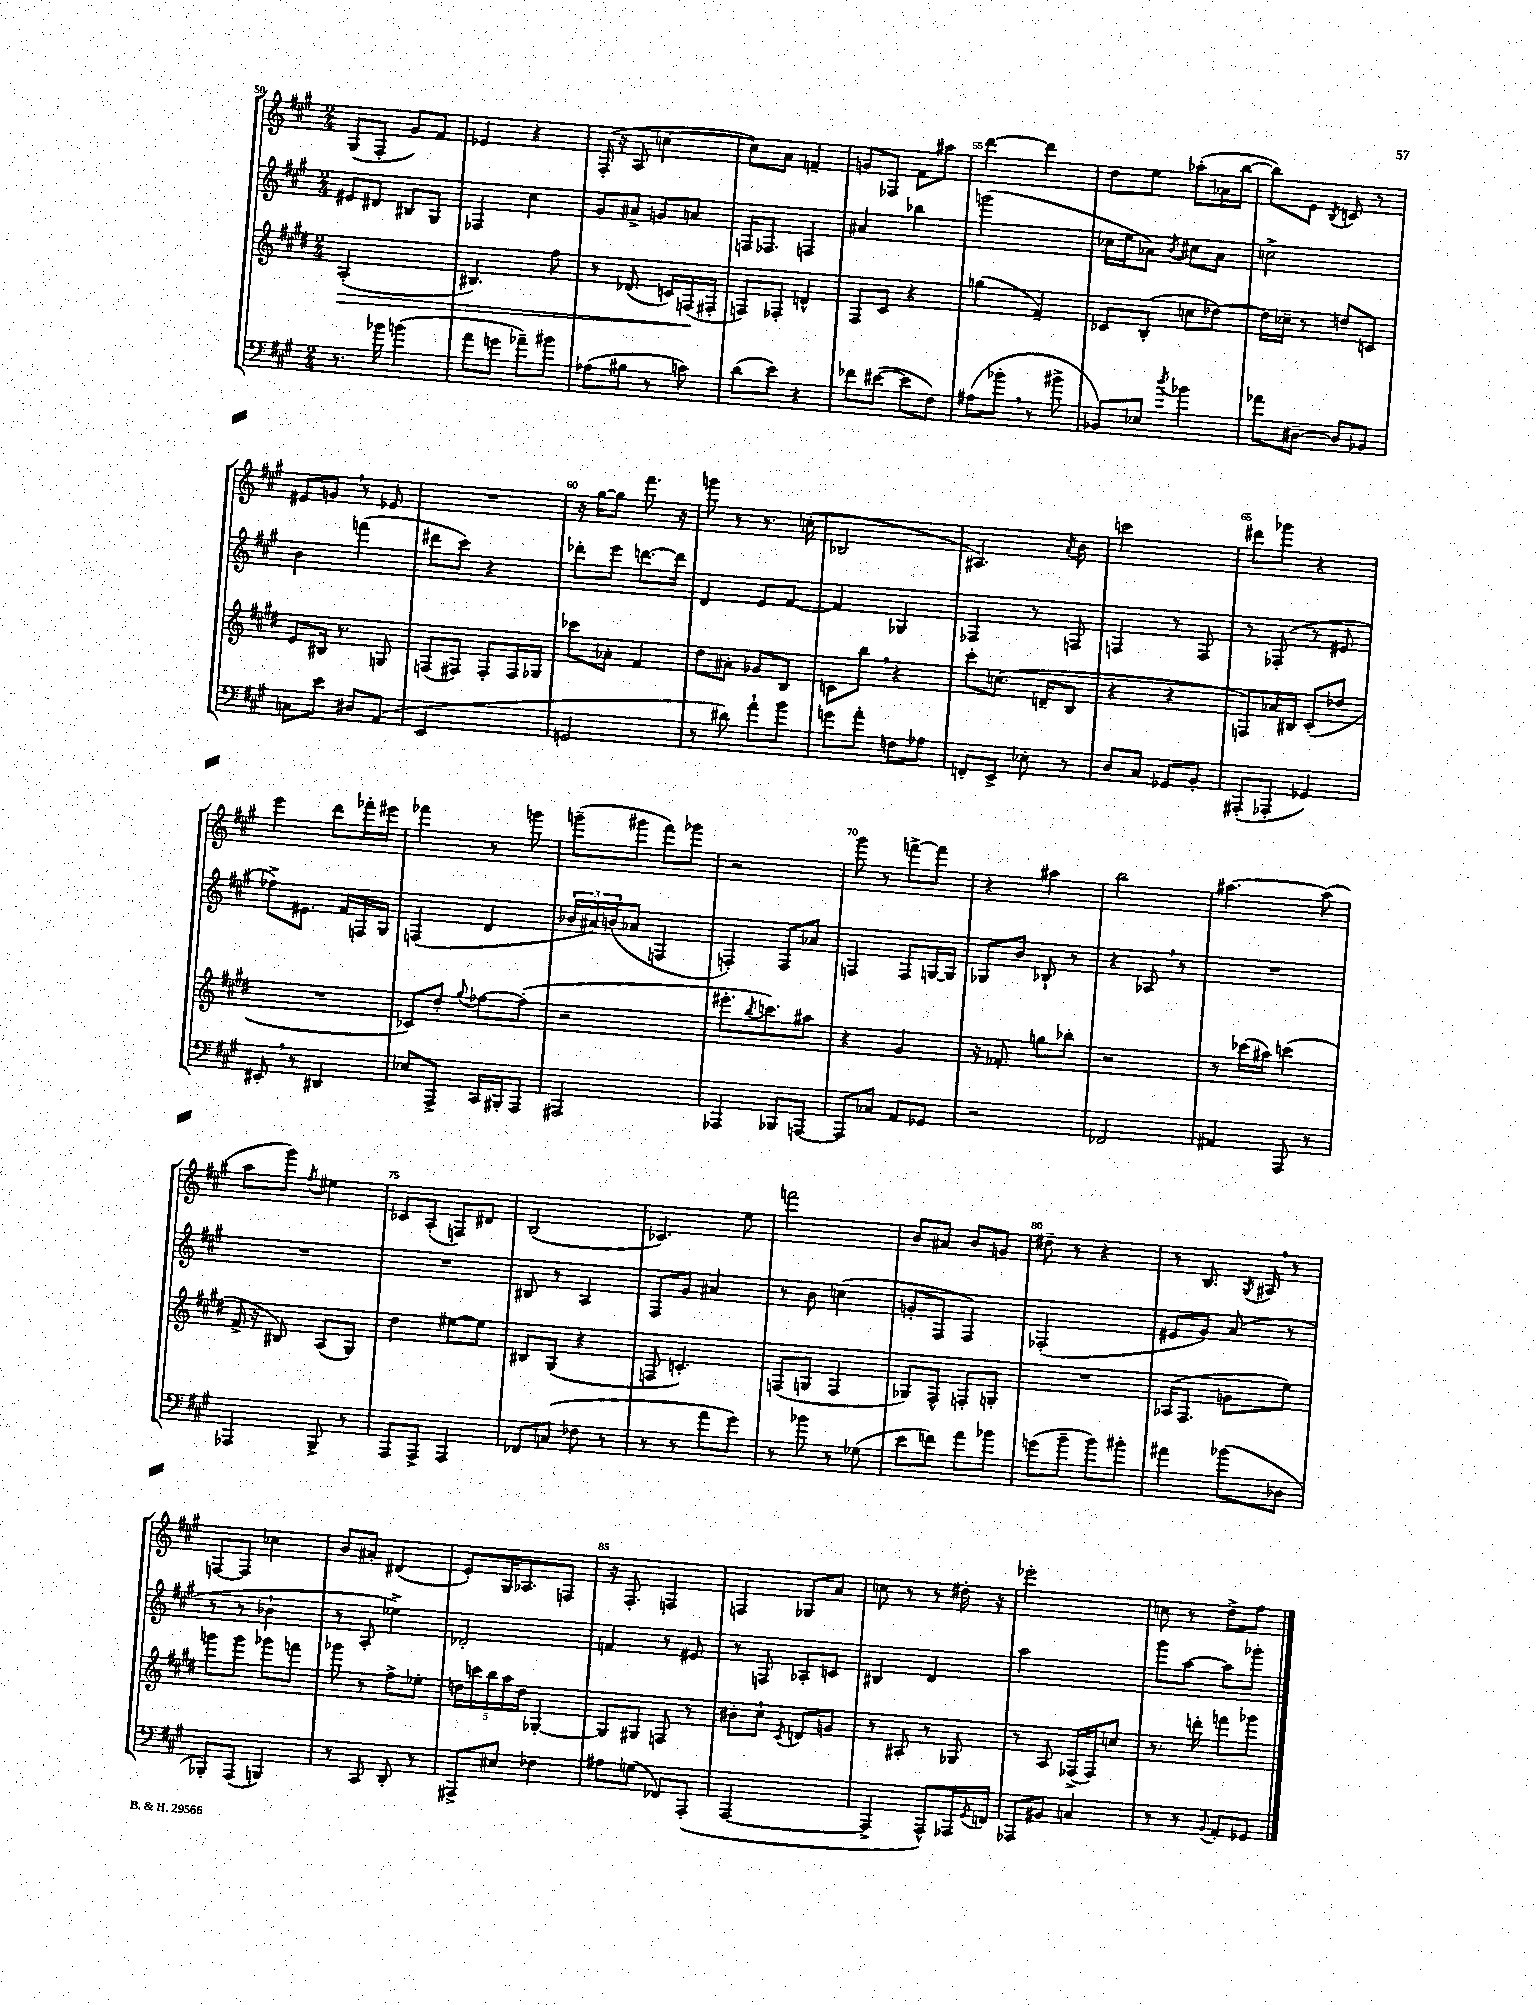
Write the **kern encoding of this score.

**kern	**kern	**kern	**kern
*staff4	*staff3	*staff2	*staff1
*clefF4	*clefG2	*clefG2	*clefG2
*k[f#c#g#]	*k[f#c#g#d#]	*k[f#c#g#]	*k[f#c#g#]
*M2/4	*M2/4	*M2/4	*M2/4
8.r	(2A'	8e#	(8G#
.	.	8d#	8F#'
16b-	.	.	.
(4b	.	8B#	8g#)
.	.	8G#	8f#
=	=	=	=
8a	4.B#)	4F-	4e-
8g	.	.	.
8a-~)	.	4cc#	4r
8b#	8ff#	.	.
=	=	=	=
(8A-	8r	8g#	(16F#'
.	.	.	16r
8B#	(8.d-	8a#^	8A
8r	.	8g	[4cc
.	16c)	.	.
8c)	(16F	8a	.
.	16F#'	.	.
=	=	=	=
(8d	8F)	16F	8cc])
.	.	8.F-	.
8e)	8F-'	.	8a
4r	4d^^	4F	4f~
=	=	=	=
8f-	8F#	4a#	8g
([8e#	8c#	.	8F-
8e#]	4r	4bb-	8f#
8F#)	.	.	8aa#
=	=	=	=
(8A#	(4gg	(2ggg	[4ddd
8b-'	.	.	.
8r	4f#~)	.	4ddd]
8b#^	.	.	.
=	=	=	=
8BB-)	8c-	16cc-	8dd
.	.	16ee	.
8E-	(8B'	8a-)	8ee
8qdd	.	8qb	.
4b-	8cc	8cc#	(8aa-'
.	[8dd-)	8a-	16a-
.	.	.	[16bb
=	=	=	=
8a-	16dd-]	2cc^	8bb])
.	16cc-~	.	.
[8D#~	8r	.	8e
.	.	.	8qB
8D#]	8dd	.	8c
8BB-	8c	.	8r
=	=	=	=
8C	8e	4b	8e#
8e	16B#	.	8g
.	8.r	.	.
8D#	.	(4fff	8r
(8AA	8G	.	8e-
=	=	=	=
2EE	(8F	8ddd#	2r
.	8F#)	8ccc#)	.
.	8F#'	4r	.
.	16F#	.	.
.	16G-	.	.
=	=	=	=
2GG	8ccc-	8ddd-'	16r
.	.	.	[16gg#
.	8a-'	8eee	8gg#]
.	4f#	[8.ddd	8.fff#
.	.	16ddd]	16r
=	=	=	=
8r	8dd#	4d	8ggg
8d#)	8a#'	.	8r
8a`	8g-	8e	8.r
8b	8B	[8f#	.
.	.	.	(16cc'
=	=	=	=
8g	8c	4f#]	2B-
8a'	8bb	.	.
8F	4r	4G-	.
8A-	.	.	.
=	=	=	=
8FF'	8ccc#'	4F-	4.A#)
8EE^	(8.cc	.	.
8E-'	.	8r	.
.	16d~	.	.
.	.	.	8qa
8r	8B	8F	8b
=	=	=	=
8D	4r	4F	2ccc
8C#	.	.	.
8GG-	4r	8r	.
8BB'	.	8F	.
=	=	=	=
(8AAA#'	8F)	8r	8ddd#
8AAA-'	16a-	(8F-'	8ggg-
.	16B#	.	.
4GG-)	(8c#'	8r	4r
.	8dd-	8e#	.
=	=	=	=
8EE#'	2r	8ff-^)	4eee
8r	.	8.e#	.
4DD#	.	.	8ddd
.	.	16f#	.
.	.	16F	16fff-'
.	.	16G#	16eee#
=	=	=	=
8E-	8c-)	(4F	4fff-
8AAA^	8dd#'	.	.
.	8qqgg#	.	.
16CC#	[8ff-	4d	8r
16BBB#'	.	.	.
8AAA	(8ff-']	.	8ggg
=	=	=	=
2AAA#	2r	24b-	(8ggg~
.	.	24a#)	.
.	.	(24b	.
.	.	8a-	8ggg#
.	.	4F	8fff#)
.	.	.	8ggg-
=	=	=	=
4AAA-	8.eee#'	4F')	2r
.	8qbb	.	.
.	8.ccc)	.	.
8BBB-	.	8F	.
[8AAA	8aa#	8a-	.
=	=	=	=
8AAA]	4r	4F	8ggg#
8C-	.	.	8r
8AA	4g#	8F	[8fff^
8GG-	.	[16G	8fff]
.	.	16G]	.
=	=	=	=
2r	16r	8G-	4r
.	8.f-'	.	.
.	.	8b	.
.	8gg	8B-`	4aa#
.	8bb-'	8r	.
=	=	=	=
2FF-	2r	4r	2bb
.	.	8A-	.
.	.	8r	.
=	=	=	=
4AA#	8r	2r	[4.aa#
.	(16ccc-	.	.
.	16aa#)	.	.
8AAA	(4ccc	.	.
8r	.	.	(8aa#]
=	=	=	=
4AAA-	16f#^	2r	8aa
.	16r	.	.
.	8B#)	.	8ggg#)
.	.	.	8qff#
8BBB^	(8A	.	4ee#
8r	8G#)	.	.
=	=	=	=
8AAA	4dd#	2r	8c-
8AAA^	.	.	(8A'
4AAA	[8ee#	.	8F)
.	8ee#]	.	8d#
=	=	=	=
8FF-	8B#	8B#	(2B
(8C	(8G#	8r	.
8F-	4r	4A	.
8r	.	.	.
=	=	=	=
8r	8F	8F#	4.c-)
8r	4.c')	8g#	.
8a	.	4a#	.
8g#)	.	.	8ee
=	=	=	=
8r	(8F	8r	2fff
8b-	8G	8b	.
8r	4F	(4cc	.
(8G-	.	.	.
=	=	=	=
8e	8G-)	8g'	8b
8f)	8F#^^	8F#	8a#
8a	8F'	4F#)	8b
8b-	8G'	.	8g
=	=	=	=
(8g	2r	(2F-'	8dd#~
8b~	.	.	8r
8b)	.	.	4r
8b#'	.	.	.
=	=	=	=
4a#	(16A-	8e#	8r
.	8.F#	.	.
.	.	8g#)	8.B
(8b-	8g	(8a	.
.	.	.	8qG#
.	.	.	16A#
8D-	8ee)	8r	8r
=	=	=	=
8BBB-')	8ggg	8r	[8F
(8AAA	8ggg	8r	8F]
4BBB)	8ggg-	4b-`	4cc-
.	8fff	.	.
=	=	=	=
8r	8ggg-	8r	8b
8CC#	8r	8A'	8a#'
8DD'	8ff#^	4ee-^)	(4d#
8r	8ee-'	.	.
=	=	=	=
8AAA#^	20dd	2d-'	8e')
.	20ccc	.	.
.	20bb	.	.
8E#	.	.	16G#
.	20aa	.	.
.	.	.	8.A-
.	20dd	.	.
4F-	[4G-'	.	.
.	.	.	8F
=	=	=	=
8A#	8G-]	4f	16r
.	.	.	8.F#'
(8G	8G#	.	.
8FF-)	8F	8r	4F
(8AAA'	8r	8e#	.
=	=	=	=
[2AAA	8b#'	8r	4F
.	8cc#`	8F	.
.	8qc#	.	.
.	8d	8A-'	8G-
.	8g	8c	8a
=	=	=	=
4AAA^]	8r	4B#	8cc
.	8A#'	.	8r
8AAA^^)	8r	4d	8r
16AAA-	8G-	.	16dd#'
8qGG#	.	.	.
16FF	.	.	16r
=	=	=	=
8AAA-	8r	2aa	2eee-'
8BB#	8A	.	.
4C	(16F-^	.	.
.	16F-)	.	.
.	8cc	.	.
=	=	=	=
8r	8.r	8ggg#	8cc
8r	.	[8aa	8r
.	16ddd'	.	.
8qqBB	.	.	.
8AA'	8fff	8aa]	8dd^
8GG-	8ggg-	8ggg-'	8ff#
==	==	==	==
*-	*-	*-	*-
